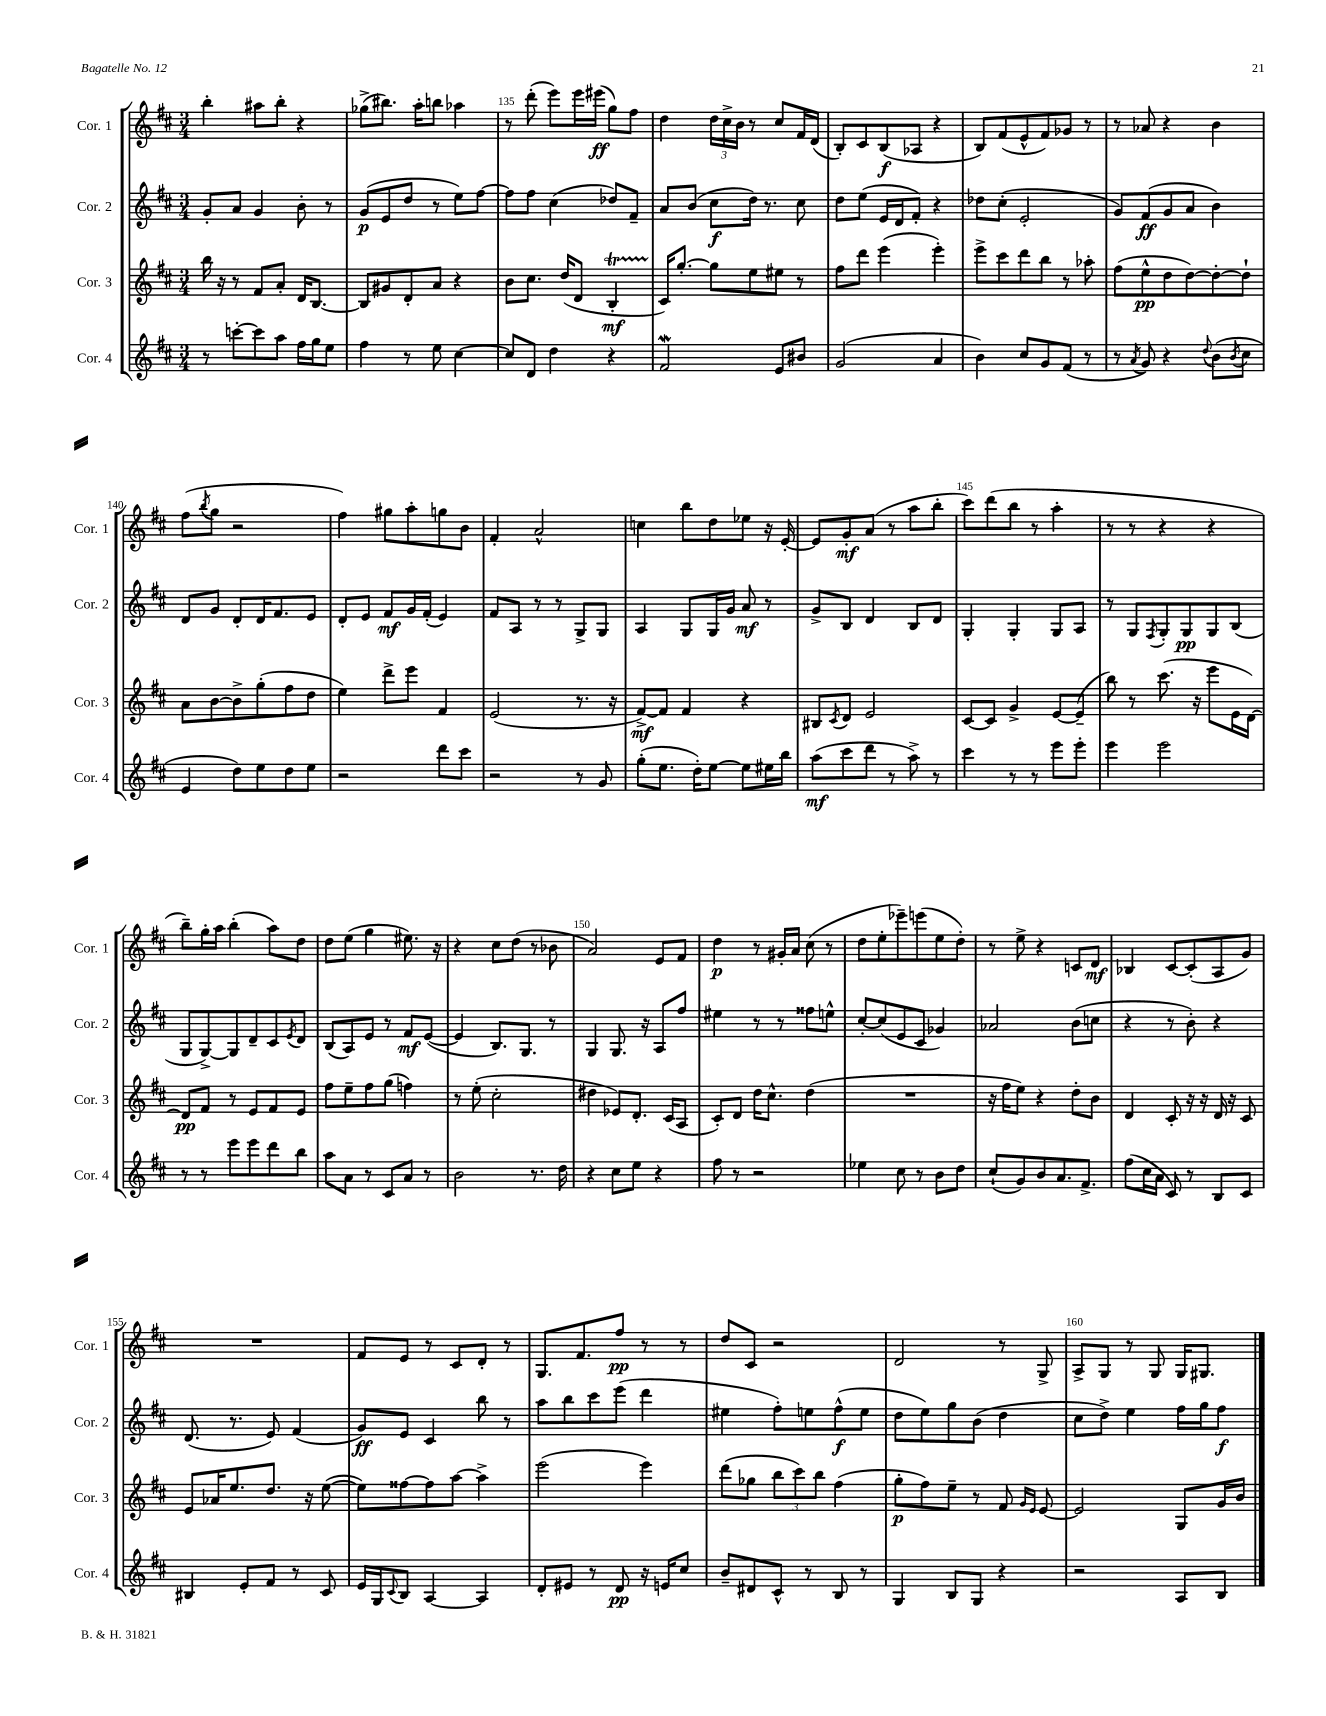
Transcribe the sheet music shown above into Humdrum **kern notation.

**kern	**kern	**kern	**kern
*staff4	*staff3	*staff2	*staff1
*clefG2	*clefG2	*clefG2	*clefG2
*k[f#c#]	*k[f#c#]	*k[f#c#]	*k[f#c#]
*M3/4	*M3/4	*M3/4	*M3/4
8r	16bb	8g'	4bb'
.	16r	.	.
[8ccc'	8r	8a	.
8ccc]	8f#	4g	8aa#
8aa	8a'	.	8bb'
16ff#	16d	8b'	4r
16gg	[8.B	.	.
8ee	.	8r	.
=	=	=	=
4ff#	8B]	(8g	(8gg-^
.	8g#	8e	8.bb#)
8r	8d'	8dd	.
.	.	.	16aa'
8ee	8a	8r	8bb
[4cc#	4r	8ee)	4aa-
.	.	[8ff#	.
=	=	=	=
8cc#]	8b	8ff#]	8r
8d	8.cc#	8ff#	(8ddd'
4dd	.	(4cc#	8eee)
.	(16dd	.	.
.	8d	.	16eee
.	.	.	(16eee#
4r	4B'	8dd-)	8gg)
.	.	8f#~	8ff#
=	=	=	=
2f#	16c#)	8a	4dd
.	[8.gg'	.	.
.	.	(8b	.
.	8gg]	8cc#	24dd
.	.	.	24cc#^
.	.	.	24b
.	8ee	16dd)	8r
.	.	8.r	.
8e	8ee#	.	8cc#
8b#	8r	8cc#	16f#
.	.	.	(16d
=	=	=	=
(2g	8ff#	8dd	8B')
.	8ddd	(8ee	8c#
.	(4eee	16e	(8B
.	.	16d	.
.	.	8f#')	8A-
4a	4eee')	4r	4r
=	=	=	=
4b)	8eee^	8dd-	8B)
.	8ccc#	(8cc#'	(8f#
8cc#	8ddd	2e'	8e^^
8g	8bb	.	8f#)
(8f#	8r	.	8g-
8r	8aa-'	.	8r
=	=	=	=
8r	(8ff#	8g)	8r
8qa	.	.	.
8g)	8ee^^	(8f#	8a-
4r	8dd	8g	4r
.	[8dd)	8a	.
8qqdd	.	.	.
(8b	8dd'_	4b)	4b
8qb	.	.	.
8cc#	8dd`]	.	.
=	=	=	=
4e	8a	8d	(8ff#
.	.	.	8qbb
.	[8b	8g	8gg
8dd)	8b^]	8d'	2r
8ee	(8gg'	16d	.
.	.	8.f#	.
8dd	8ff#	.	.
8ee	8dd	8e	.
=	=	=	=
2r	4ee)	8d'	4ff#)
.	.	8e	.
.	8ddd^	8f#	8gg#
.	8eee	16g	8aa'
.	.	(16f#'	.
8ddd	4f#	4e)	8gg
8ccc#	.	.	8b
=	=	=	=
2r	(2e	8f#	4f#'
.	.	8A	.
.	.	8r	2a^^
.	.	8r	.
8r	8.r	8G^	.
8g	.	8G	.
.	16r	.	.
=	=	=	=
(8gg'	[8f#^)	4A	4cc
8.ee	8f#]	.	.
.	4f#	8G	8bb
16dd')	.	.	.
[8ee	.	16G	8dd
.	.	16g	.
8ee]	4r	8a	8ee-
16ee#	.	8r	16r
16bb	.	.	[16e'
=	=	=	=
(8aa	8B#	8g^	8e]
.	8qc#	.	.
8ccc#	8d	8B	8g'
8ddd	2e	4d	(8a
8r	.	.	8r
8aa^)	.	8B	8aa
8r	.	8d	8bb'
=	=	=	=
4ccc#	[8c#	4G'	8ccc#)
.	8c#]	.	(8ddd
8r	4g^	4G'	8bb
8r	.	.	8r
8eee	[8e	8G	4aa'
8eee'	(8e~]	8A	.
=	=	=	=
4eee	8bb)	8r	8r
.	8r	8G	8r
.	.	8qF#	.
2eee	(8.ccc#	8G'	4r
.	.	8G	.
.	16r	.	.
.	8eee	8G	4r
.	16e	(8B	.
.	[16d)	.	.
=	=	=	=
8r	8d]	8G	8bb~)
8r	8f#	[8G^)	16gg'
.	.	.	16aa
8eee	8r	8G]	(4bb'
8eee	8e	8d~	.
8ddd	8f#	8c#	8aa)
.	.	8qe	.
8bb	8e	8d	8dd
=	=	=	=
8aa	8ff#	(8B	8dd
8a	8ee~	8A)	(8ee
8r	8ff#	8e	4gg
8c#	(8gg	8r	.
8a	4ff)	8f#	8.ee#)
8r	.	([8e	.
.	.	.	16r
=	=	=	=
2b	8r	4e]	4r
.	(8ee'	.	.
.	2cc#'	8.B)	8cc#
.	.	.	(8dd
.	.	8.G	.
8.r	.	.	8r
.	.	8r	8b-
16dd	.	.	.
=	=	=	=
4r	4dd#	4G	2a)
8cc#	8e-)	8.G	.
8ee	8.d'	.	.
.	.	16r	.
4r	.	8A	8e
.	(16c#	.	.
.	8A	8ff#	8f#
=	=	=	=
8ff#	8c#')	4ee#	4dd
8r	8d	.	.
2r	16dd	8r	8r
.	8.cc#^^	.	.
.	.	8r	16g#'
.	.	.	16a
.	(4dd	8ff##	(8cc#
.	.	8ee^^	8r
=	=	=	=
4ee-	2.r	[8cc#'	8dd
.	.	(8cc#]	8ee'
8cc#	.	8e	8eee-~)
8r	.	8c#	(8eee
8b	.	4g-)	8ee
8dd	.	.	8dd')
=	=	=	=
(8cc#`	16r	2a-	8r
.	16ff#	.	.
8g)	8ee)	.	8ee^
8b	4r	.	4r
8.a	.	.	.
.	8dd'	(8b	8c
8.f#^	.	.	.
.	8b	8cc	8d
=	=	=	=
(8ff#	4d	4r	4B-
16cc#	.	.	.
16a	.	.	.
8c#)	8c#'	8r	[8c#
8r	16r	8b')	(8c#']
.	16r	.	.
8B	16d	4r	8A
.	16r	.	.
8c#	8c#	.	8g)
=	=	=	=
4B#	8e	(8.d	2.r
.	16a-	.	.
.	8.ee	8.r	.
8e'	.	.	.
8f#	8.dd	8e)	.
8r	.	(4f#	.
.	16r	.	.
8c#	([8ee	.	.
=	=	=	=
16e	8ee])	8g)	8f#
16G	.	.	.
8qqc#	.	.	.
8B	[8ff##	8e	8e
[4A	8ff##]	4c#	8r
.	[8aa	.	8c#
4A]	4aa^]	8bb	8d'
.	.	8r	8r
=	=	=	=
8d'	(2eee	8aa	8.G
8e#	.	8bb	.
.	.	.	8.f#
8r	.	8ccc#	.
8d	.	(8eee	8ff#
16r	4eee)	4ddd	8r
16e	.	.	.
8cc#	.	.	8r
=	=	=	=
8b~	(8ddd	4ee#	8dd
8d#	8gg-	.	8c#
8c#^^	12bb	8ff#')	2r
.	12ccc#)	.	.
8r	.	8ee	.
.	12bb	.	.
8B	(4ff#	(8ff#^^	.
8r	.	8ee	.
=	=	=	=
4G	8gg'	8dd	2d
.	8ff#)	8ee)	.
8B	8ee~	8gg	.
8G	8r	(8b	.
4r	8f#	4dd	8r
.	16qqg	.	.
.	16qqe	.	.
.	[8e	.	8G^
=	=	=	=
2r	2e]	8cc#	8A^
.	.	8dd^)	8G
.	.	4ee	8r
.	.	.	8G
8A	8G	16ff#	16G
.	.	16gg	8.G#
8B	16g	8ff#	.
.	16b	.	.
==	==	==	==
*-	*-	*-	*-
